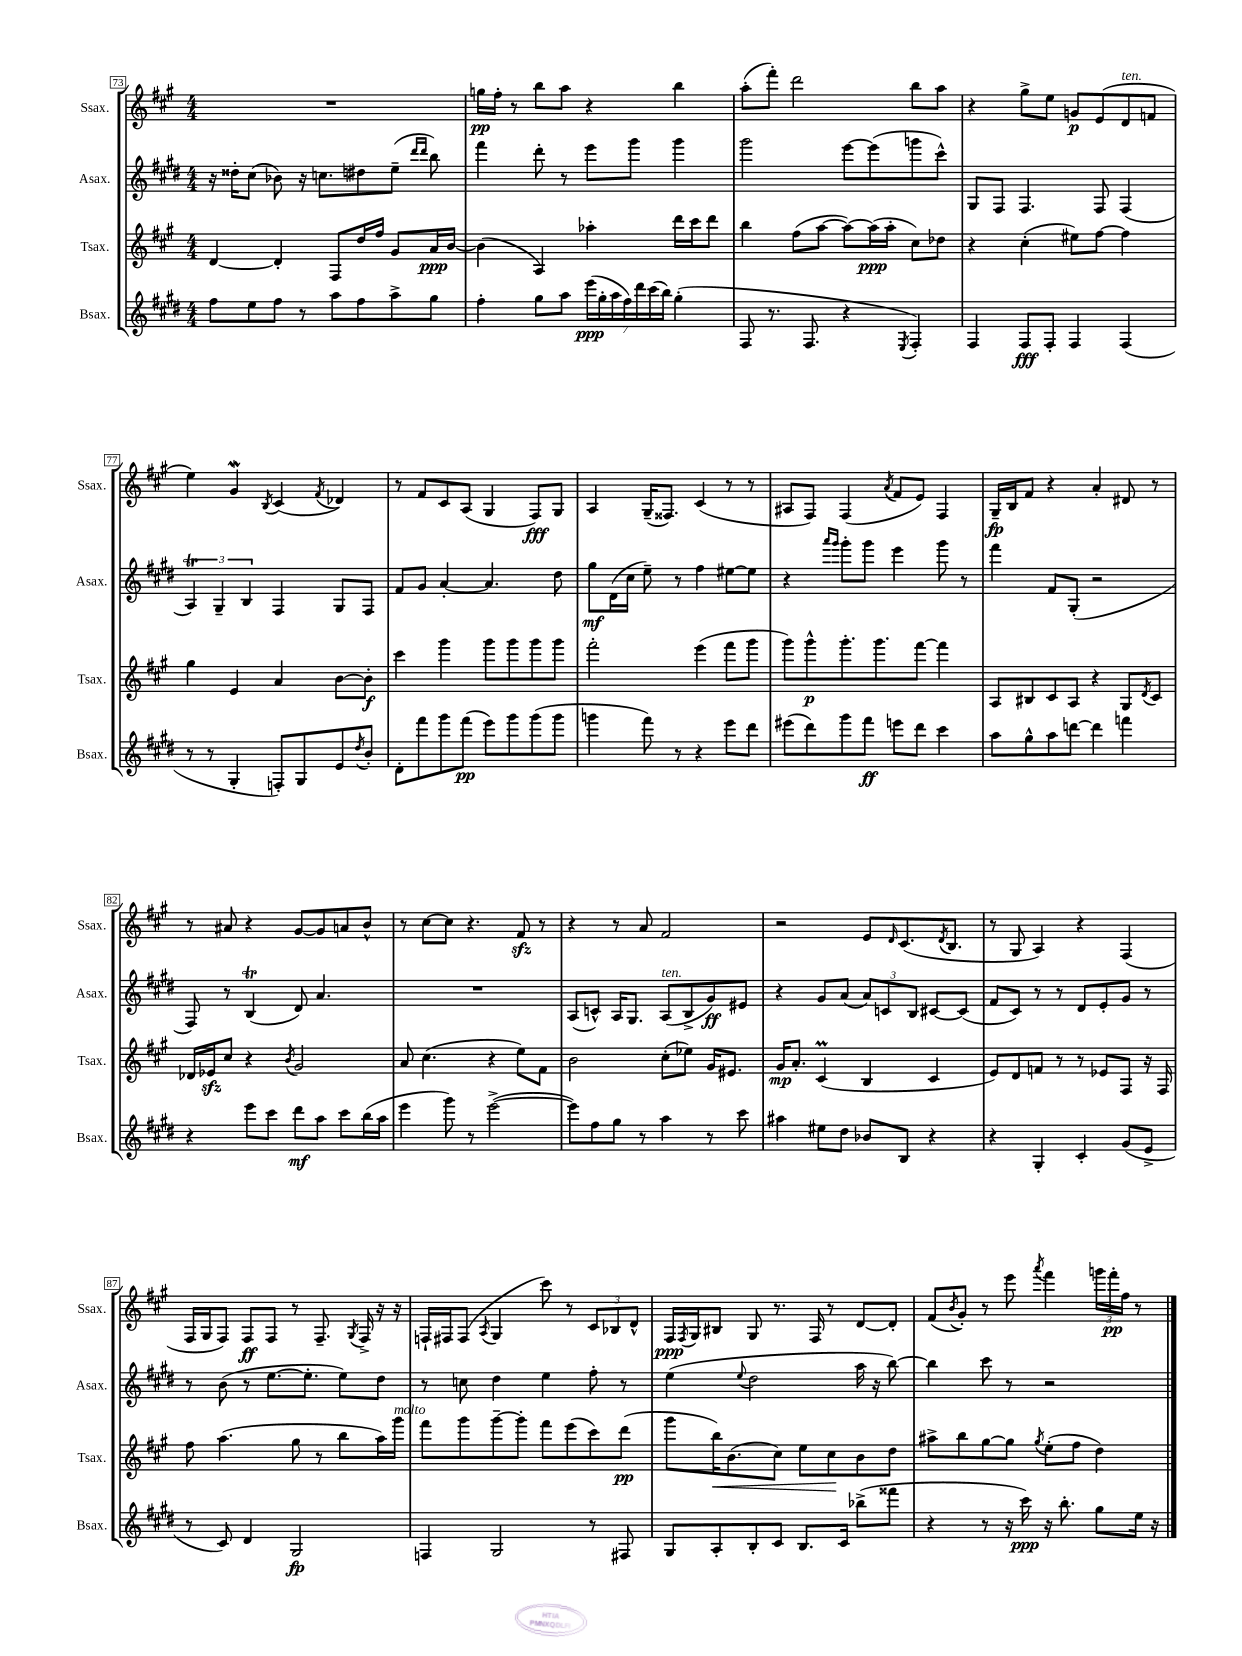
<<
\new StaffGroup <<
\new Staff = "s0" \with { instrumentName = "Ssax." shortInstrumentName = "Ssax." } {
    \clef treble \key a \major \numericTimeSignature \time 4/4
    R1 |
    g''16\pp fis''16-. r8 b''8 a''8 r4 b''4 |
    a''8-.( fis'''8-.) d'''2 b''8 a''8 |
    r4 gis''8-> e''8 g'8\p e'8( d'8^\markup { \italic "ten." } f'8 |
    e''4) gis'4\mordent \acciaccatura { b8 } cis'4( \acciaccatura { fis'8 } des'4) |
    r8 fis'8 cis'8 a8( gis4 fis8\fff) gis8 |
    a4 gis16--( fisis8.) cis'4( r8 r8 |
    ais8 fis8) fis4( \acciaccatura { a'8 } fis'8 e'8) fis4 |
    gis16--\fp b16 fis'8 r4 a'4-. dis'8 r8 |
    r8 ais'8 r4 gis'8~ gis'8 a'8 b'8-^ |
    r8 cis''8~ cis''8 r4. fis'8\sfz r8 |
    r4 r8 a'8 fis'2 |
    r2 e'8 \grace { d'16 } cis'8.( \acciaccatura { d'8 } b8. |
    r8 gis8 a4) r4 fis4( |
    fis16 gis16 fis8) fis8\ff fis8 r8 fis8.-- \acciaccatura { gis8 } fis16-> r16 r16 |
    f16-! fis16 fis8( \acciaccatura { a8 } gis4 cis'''8) r8 \tuplet 3/2 { cis'8 bes8 d'8-^ } |
    fis16\ppp \acciaccatura { fis8 } gis16 bis8 gis8 r8. fis16 r8 d'8~ d'8-. |
    fis'8( \acciaccatura { b'8 } gis'8-.) r8 e'''8 \acciaccatura { a'''8 } fis'''4 \tuplet 3/2 { g'''16 fis'''16-.\pp fis''16 } r8 \bar "|." |
}
\new Staff = "s1" \with { instrumentName = "Asax." shortInstrumentName = "Asax." } {
    \clef treble \key e \major \numericTimeSignature \time 4/4
    r16 disis''16-. cis''8( bes'8) r16 c''8. dis''8 e''8--( \grace { dis'''16 dis'''16 } b''8) |
    fis'''4 dis'''8-. r8 e'''8 gis'''8 gis'''4 |
    gis'''2 e'''8~ e'''8( g'''8 cis'''8-^) |
    gis8 fis8 fis4. fis8 fis4( |
    \tuplet 3/2 { a4\trill) gis4-- b4 } fis4 gis8 fis8 |
    fis'8 gis'8 a'4~-. a'4. dis''8 |
    gis''8\mf dis'16( cis''16 e''8--) r8 fis''4 eis''8~ eis''8 |
    r4 \grace { a'''16 gis'''16 } gis'''8-. gis'''8 e'''4 gis'''8 r8 |
    fis'''4 fis'8 gis8-.( r2 |
    fis8) r8 b4\trill( dis'8) a'4. |
    R1 |
    a8( c'8-^) a16 gis8. a8^\markup { \italic "ten." }( b8-> gis'8\ff) eis'8 |
    r4 gis'8 a'8( \tuplet 3/2 { a'8) c'8 b8 } cis'8~ cis'8( |
    fis'8 cis'8) r8 r8 dis'8 e'8-. gis'8 r8 |
    r8 b'8( r8 e''8.~ e''8.-. e''8) dis''8 |
    r8 c''8 dis''4 e''4 fis''8-. r8 |
    e''4( \appoggiatura { e''8 } dis''2 a''16 r16 b''8~) |
    b''4 cis'''8 r8 r2 \bar "|." |
}
\new Staff = "s2" \with { instrumentName = "Tsax." shortInstrumentName = "Tsax." } {
    \clef treble \key a \major \numericTimeSignature \time 4/4
    d'4~ d'4-. fis8 d''16 fis''16 gis'8 a'16\ppp b'16~ |
    b'4( a4) aes''4-. d'''16 cis'''16 d'''8 |
    b''4 fis''8( a''8~ a''8~) a''16\ppp( a''16-. cis''8) des''8 |
    r4 cis''4-.( eis''8) fis''8~ fis''4 |
    gis''4 e'4 a'4 b'8~ b'8-.\f |
    cis'''4 gis'''4 gis'''8 gis'''8 gis'''8 gis'''8 |
    fis'''2-. e'''4( fis'''8 gis'''8 |
    gis'''8) gis'''8-^\p gis'''8.-. gis'''8. fis'''8~ fis'''4 |
    a8 bis8 cis'8 a8 r4 gis8 \acciaccatura { d'8 } cis'8 |
    des'16 ees'16\sfz cis''8 r4 \acciaccatura { b'8 } gis'2 |
    a'8 cis''4.( r4 e''8) fis'8 |
    b'2 cis''8-.( ees''8) gis'16 eis'8. |
    gis'16\mp a'8.-. cis'4\prall( b4 cis'4 |
    e'8) d'8 f'8 r8 r8 ees'8 fis8 r16 fis16 |
    fis''8 a''4.( gis''8 r8 b''8 a''16) gis'''16^\markup { \italic "molto" } |
    fis'''8 gis'''8 gis'''8~-- gis'''8-. fis'''8 e'''8( cis'''8) d'''8\pp( |
    gis'''8 b''16\<) b'8.( cis''8) e''8 cis''8\! b'8 d''8 |
    ais''8-> b''8 gis''8~ gis''8 \acciaccatura { gis''8 } e''8-.( fis''8 d''4) \bar "|." |
}
\new Staff = "s3" \with { instrumentName = "Bsax." shortInstrumentName = "Bsax." } {
    \clef treble \key e \major \numericTimeSignature \time 4/4
    fis''8 e''8 fis''8 r8 a''8 fis''8 a''8-> gis''8 |
    fis''4-. gis''8 a''8 \tuplet 7/4 { e'''16\ppp( gis''16-. a''16 fis''16) dis'''16 cis'''16( b''16) } gis''4-.( |
    fis8 r8. fis8. r4 \acciaccatura { e8 } fis4-.) |
    fis4 fis8\fff fis8-. fis4 fis4( |
    r8 r8 gis4-. f8-.) gis8 e'8 \acciaccatura { dis''8 } b'8-. |
    dis'8-. fis'''8 gis'''8 fis'''8\pp( e'''8) gis'''8 gis'''8( gis'''8 |
    g'''4 fis'''8) r8 r4 e'''8 dis'''8 |
    eis'''8( dis'''8) gis'''8 fis'''8\ff e'''8 dis'''8 cis'''4 |
    a''8 gis''8-^ a''8 d'''8~ d'''4 f'''4 |
    r4 e'''8 cis'''8 dis'''8\mf a''8 cis'''8 b''16( a''16 |
    e'''4 gis'''8) r8 e'''2~->( |
    e'''8) fis''8 gis''8 r8 a''4 r8 cis'''8 |
    ais''4 eis''8 dis''8 bes'8 b8 r4 |
    r4 gis4-. cis'4-. gis'8( e'8-> |
    r8 cis'8) dis'4 gis2\fp |
    f4 gis2 r8 fis8 |
    gis8 a8-. b8-. cis'8 b8. cis'16 bes''8->( fisis'''8 |
    r4 r8 r16 cis'''16\ppp) r16 b''8.-. gis''8 e''16 r16 \bar "|." |
}
>>
>>
\layout { \context { \Score currentBarNumber = #73 \override BarNumber.stencil = #(make-stencil-boxer 0.1 0.3 ly:text-interface::print) } }
